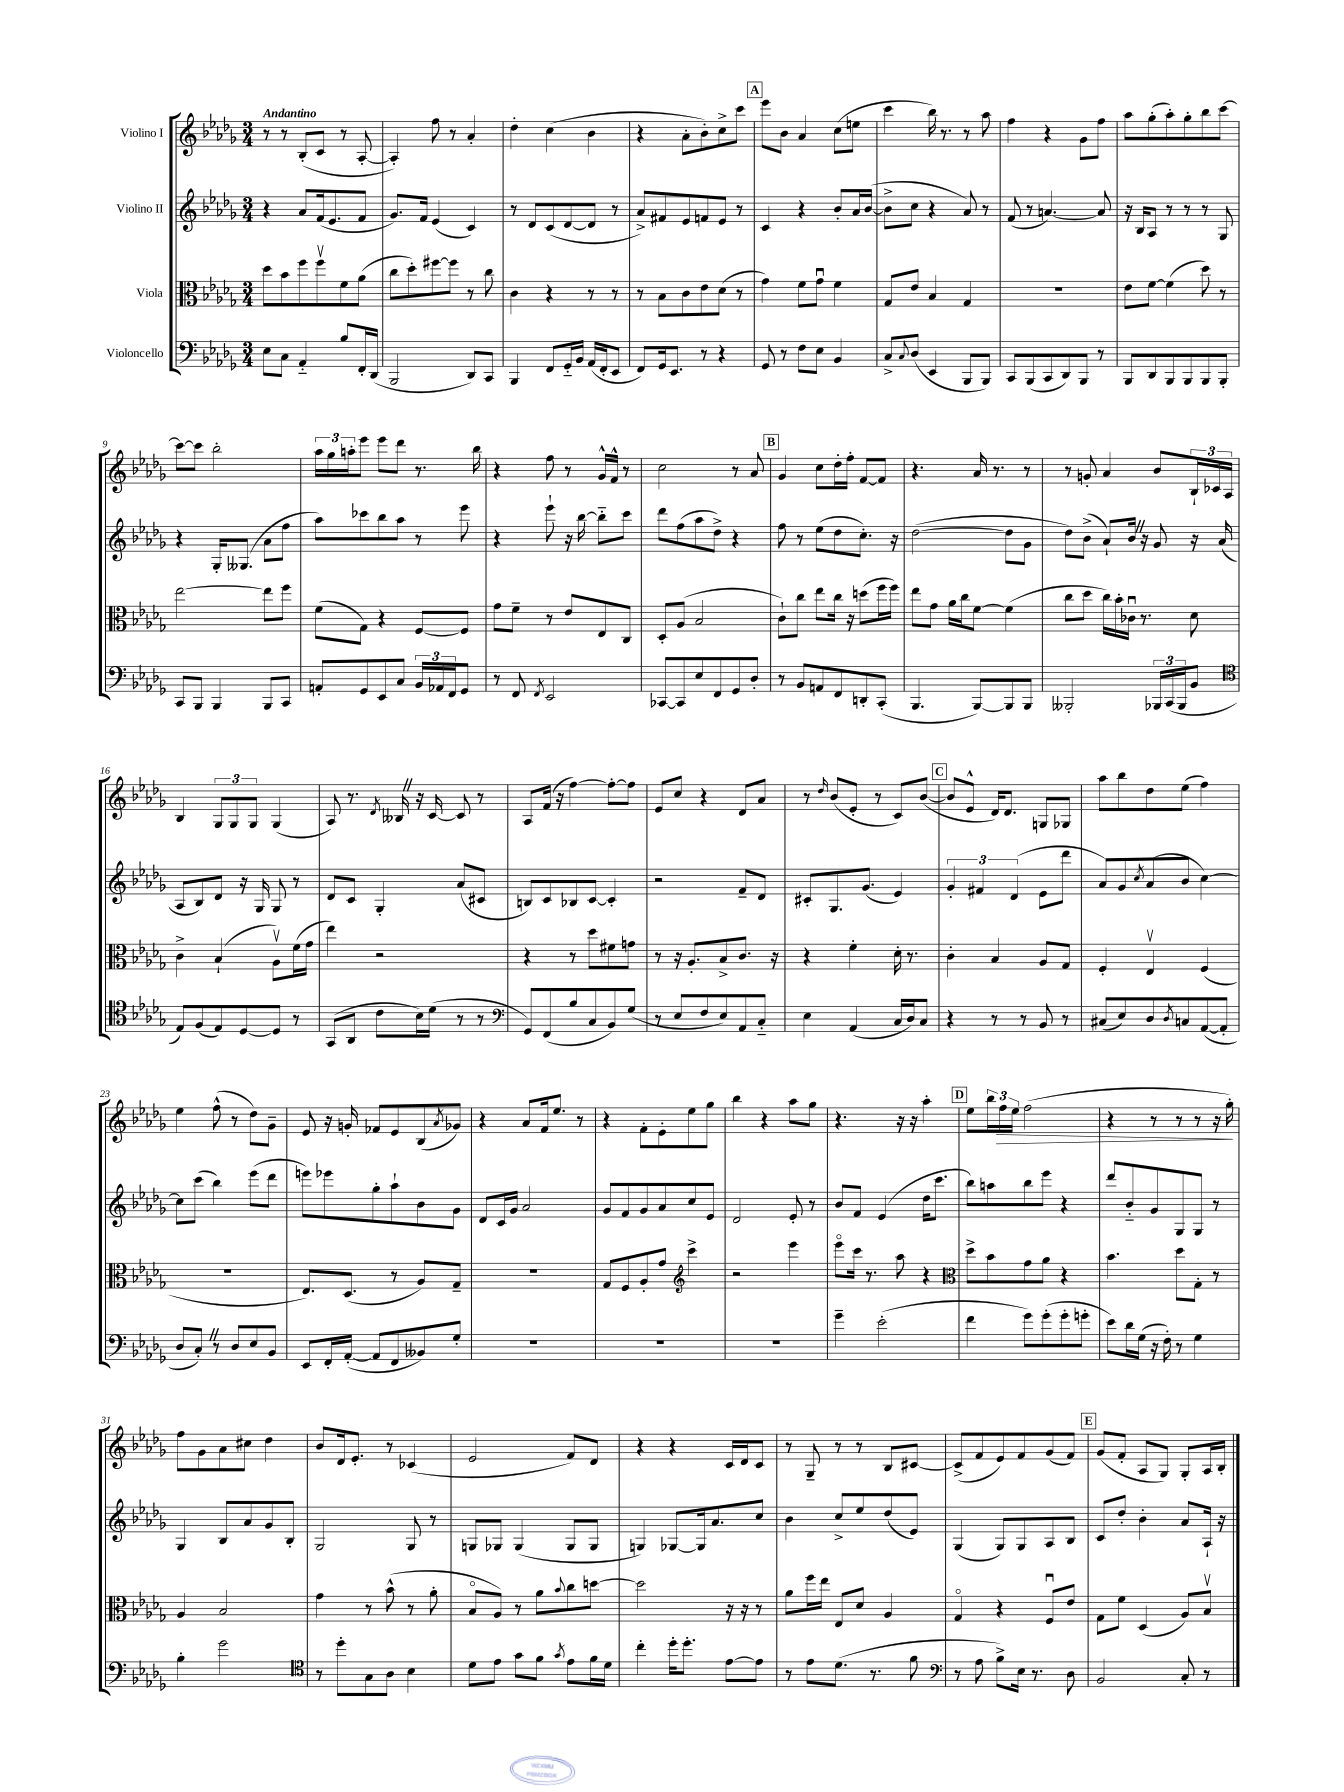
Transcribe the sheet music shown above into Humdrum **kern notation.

**kern	**kern	**kern	**kern
*staff4	*staff3	*staff2	*staff1
*clefF4	*clefC3	*clefG2	*clefG2
*k[b-e-a-d-g-]	*k[b-e-a-d-g-]	*k[b-e-a-d-g-]	*k[b-e-a-d-g-]
*M3/4	*M3/4	*M3/4	*M3/4
8E-\L	8dd-\L	4r	8r
8C\J	8b-\	.	8r
4AA-'~/	8ff\	8a-/L	(8B-'/L
.	8ffv\	(16f/k	8c/J
.	.	8.e-/	.
8B-/L	8f\	.	8r
16FF'/L	(8a-\J	8f/J	[8A-'/
(16DD-/JJ	.	.	.
=	=	=	=
2BBB-/	8cc\L	8.g-/L)	4A-'/])
.	8dd-'\)	.	.
.	.	16f/Jk	.
.	[8ff#\	(4e-/	8ff\
.	8ff#\]J	.	8r
8DD-/L)	8r	4c/)	4a-'/
8CC/J	8cc\	.	.
=	=	=	=
4BBB-/	4c\	8r	4dd-'\
.	.	8d-/L	.
8FF/L	4r	(8c/	(4cc\
16GG-'~/L	.	[8d-/	.
16BB-/JJ	.	.	.
(16AA-/LL	8r	8d-/]J	4b-\
16FF'/J	.	.	.
8EE-/J	8r	8r	.
=	=	=	=
8FF/L)	8r	8a-^/L)	4r
16GG-/k	8B-\L	8f#/	.
8.EE-/J	.	.	.
.	8c\	8e-/	8a-'\L
8r	8e-\	8f/	8b-'\)
4r	(8d-\J	8e-/J	8cc^\
.	8r	8r	8ccc\J
=	=	=	=
8GG-/	4g-\)	4c/	8eee-\L
8r	.	.	8b-\J
8F\L	8f\L	4r	4a-/
8E-\J	8g-u\J	.	.
4BB-/	4f\	8b-'/L	(8cc\L
.	.	16a-/L	8ee\J
.	.	([16b-/JJ	.
=	=	=	=
8C^/L	8G-/L	8b-^\]L	4ccc\
8qqC/	.	.	.
(8D-/J	8e-/J	8cc\J	.
4EE-/	4B-/	4r	16bb-\)
.	.	.	8.r
8BBB-/L	4G-/	8a-/)	8r
8BBB-/J)	.	8r	8aa-\
=	=	=	=
8CC/L	2.r	(8f/	4ff\
(8BBB-/	.	8r	.
8CC/	.	[4.a/)	4r
8DD-/)	.	.	.
8BBB-/J	.	.	8g-\L
8r	.	8a/]	8ff\J
=	=	=	=
8BBB-/L	8e-\L	16r	8aa-\L
.	.	16B-/LK	.
8DD-/	[8f\J	8A-/J	(8gg-'\
8BBB-/	(4f\]	8r	8aa-'\)
8BBB-/	.	8r	8gg-'\
8BBB-/	8dd-\)	8r	8bb-\
8BBB-'/J	8r	8G-/	[8ccc\J
=	=	=	=
8CC/L	[2ee-\	4r	8ccc\_L
8BBB-/J	.	.	8ccc\]J
4BBB-/	.	16G-'/LK	2bb-'\
.	.	(8.G--/J	.
8BBB-/L	8ee-\]L	8a-\L	.
8CC/J	8ff\J	8ff\J	.
=	=	=	=
8AA'/L	(8f\L	8aa-\L)	24aa-\LL
.	.	.	24gg-\
.	.	.	24aa'\J
8GG-/	8G-\J)	8ccc-\	8eee-\J
8EE-/	4r	8bb-\	8eee-\L
8C/J	.	8aa-\J	8ddd-\J
24BB-/LL	[8F/L	8r	8.r
24AA-/	.	.	.
24FF/J	.	.	.
8GG-/J	8F/]J	8eee-\	.
.	.	.	16bb-\
=	=	=	=
8r	8g-\L	4r	4r
8FF/	8f~\J	.	.
8qFF/	.	.	.
2EE-/	8r	8eee-`\	8ff\
.	8e-/L	16r	8r
.	.	[16bb-\	.
.	8E-/	8bb-'~\]L	16g-^^/LL
.	.	.	16f^^/JJ
.	8C/J	8ccc\J	8r
=	=	=	=
[8CC-/L	8D-'/L	8ddd-\L	2cc\
8CC-/]	(8A-/J	(8ff\	.
8E-/	2B-/	8aa-\	.
8FF/	.	8dd-^\J)	.
8GG-/	.	4r	8r
8D-'/J	.	.	8a-/
=	=	=	=
8r	8c`\L)	8ff\	4g-/
8BB-/L	8cc\J	8r	.
8AA/	8ee-\L	(8ee-\L	8cc\L
8FF/	16cc\Jk	8dd-\	16dd-'\L
.	16r	.	16ff'\JJ
8DD'/	(8dd\L	8.cc'\J)	[8f/L
(8CC'/J	16ff\L	.	8f/]J
.	16ff\JJ)	16r	.
=	=	=	=
4.BBB-/	8ee-\L	([2dd-\	4.r
.	8g-\J	.	.
.	16a-\LL	.	.
.	16cc\J	.	.
[8BBB-/L)	[8f\J	.	16a-/
.	.	.	8.r
8BBB-/]	(4f\]	8dd-\]L	.
8BBB-/J	.	8g-\J	8r
=	=	=	=
2BBB--'/	8cc\L	8dd-\L)	8r
.	8dd-\J	(8b-^\J	8g'/
.	16cc\LL)	8a-`/L)	4a-/
.	16b-'\	.	.
.	16c-u\JJ	16b-/Jk	.
.	8.r	16r	.
24BBB-/LL	.	8g-/	8b-/L
(24CC/	.	.	.
24BBB-/J	.	.	.
8BB-/J	8d-\	16r	24B-`/L
.	.	.	24c-/
.	.	(16a-/	.
.	.	.	24A-/JJ
=	=	=	=
*clefC4	*	*	*
8E-/L)	4c^\	8A-/L	4B-/
(8F/	.	8B-/)	.
8E-/)	(4B-`/	8d-/J	12G-/L
.	.	.	12G-/
[8D-/	.	16r	.
.	.	.	12G-/J
.	.	16G-/	.
8D-/]J	8A-v\L)	8G-/	(4G-/
8r	(16f\L	8r	.
.	16g-\JJ	.	.
=	=	=	=
(8GG-/L	4ee-\)	8d-/L	8A-/)
8AA-/J	.	8c/J	8.r
8c\L	2r	4G-'/	.
.	.	.	8qd-/
.	.	.	16B--/
16B-\L)	.	.	16r
(16d-\JJ	.	.	[16c/
8r	.	(8a-/L	8c/]
8r	.	8c#/J	8r
=	=	=	=
*clefF4	*	*	*
8GG-/L)	4r	8B/L)	8A-/L
(8FF/	.	8c/	(16f/Jk
.	.	.	16r
8B-/	8r	8B-/	[4ff\)
8C/	8dd-\L	[8c/J	.
8BB-/)	8f#\	4c'/]	8ff'\_L
(8G-/J	8g\J	.	8ff\]J
=	=	=	=
8r	8r	2r	8e-/L
8E-/L	16r	.	8cc/J
.	8.A-'/L	.	.
8F/	.	.	4r
8E-/)	8B-^/	.	.
8AA-/	8.c/J	8f~/L	8d-/L
8C'~/J	.	8d-/J	8a-/J
.	16r	.	.
=	=	=	=
4E-\	4r	8c#'/L	8r
.	.	.	16qqdd-/
.	.	8.G-/	(8b-/L
(4AA-/	4f'\	.	8e-'/J
.	.	(8.g-/J	.
.	.	.	8r
16C/LL	16d-'\	4e-/)	8c/L)
16D-/J)	8.r	.	.
8C/J	.	.	([8b-/J
=	=	=	=
4r	4c'\	6g-'/	8b-/]L
.	.	.	8e-^^/J
.	.	6f#/	.
8r	4B-/	.	16d-/LK)
.	.	.	8.d-/J
.	.	(6d-/	.
8r	.	.	.
8BB-/	8A-/L	8e-\L	8G/L
8r	8G-/J	8ddd-\J	8G-/J
=	=	=	=
(8C#/L	4F'/	8a-/L)	8aa-\L
8E-/)	.	8g-/	8bb-\
.	.	8qcc/	.
8D-/	4E-v/	(8a-/	8dd-\
8qD-/	.	.	.
8C/	.	8b-/J	(8ee-\J
([8AA-/	(4F/	[4cc\)	4ff\)
8AA-'/]J	.	.	.
=	=	=	=
8D-/L	2.r	8cc\]L	4ee-\
8C'/J)	.	(8ccc\J	.
8r	.	4bb-\)	(8ff^^\
8D-/L	.	.	8r
8E-/	.	(8eee-\L	8dd-\L)
8BB-/J	.	8ddd-\J	8g-~\J
=	=	=	=
8EE-/L	8.E-/L)	8eee\L)	8e-/
16FF'/L	.	8eee-\	16r
([16AA-'/JJ	(8.D-/J	.	16g'/
8AA-/]L	.	8gg-'\	8f-/L
8FF/	8r	8aa-`\	8e-/
8BB--/)	8A-/L)	8b-\	(8B-/
.	.	.	8qa-/
8G-'/J	8G-~/J	8g-\J	8g-/J)
=	=	=	=
2.r	2.r	8d-/L	4r
.	.	16c/L	.
.	.	16g-/JJ	.
.	.	2a-/	8a-/L
.	.	.	16f/k
.	.	.	8.ee-/J
.	.	.	8r
=	=	=	=
2.r	8G-/L	8g-/L	4r
.	8F/	8f/	.
.	8A-'/	8g-/	8f'\L
.	8g-/J	8a-/	8e-'\
*	*clefG2	*	*
.	4ccc^\	8cc/	8ee-\
.	.	8e-/J	8gg-\J
=	=	=	=
2.r	2r	2d-/	4bb-\
.	.	.	4r
.	4eee-\	8e-'/	8aa-\L
.	.	8r	8gg-\J
=	=	=	=
4g-~\	8eee-o\L	8b-/L	4.r
.	16ccc\Jk	8f/J	.
.	8.r	.	.
(2e-'\	.	(4e-/	.
.	8aa-\	.	16r
.	.	.	16r
.	4r	16dd-\LK	4aa-'\
.	.	8.ccc\J	.
=	=	=	=
*	*clefC3	*	*
4f\	8dd-^\L	8bb-\L)	8ee-\L
.	8b-\	8aa\	24bb-\L
.	.	.	24ff\
.	.	.	24ee-\JJ
8g-\L)	8g-\	8bb-\	(2ff\
(8g-'\	8a-\J	8eee-\J	.
8g-'\	4r	4r	.
8g'\J	.	.	.
=	=	=	=
8e-\L)	4.b-\	8ddd-/L	4r
16d-\L	.	8b-'~/	.
(16G-\JJ	.	.	.
16r	.	8g-/	8r
16F'\)	.	.	.
8r	8dd-\L	8G-/	8r
4G-\	8G-'\J	8G-/J	8r
.	8r	8r	16r
.	.	.	16gg-'\)
=	=	=	=
4B-'\	4A-/	4G-/	8ff\L
.	.	.	8g-\
2g-\	2B-/	8B-/L	8a-\
.	.	8a-/	8cc#\J
.	.	8g-/	4dd-\
.	.	8B-'/J	.
=	=	=	=
*clefC4	*	*	*
8r	4g-\	2G-/	8b-/L
8dd-'\L	.	.	16d-/k
.	.	.	8.e-'/J
8G-\	8r	.	.
8A-\J	(8b-^^\	.	8r
4B-\	8r	8G-/	(4c-/
.	8a-'\	8r	.
=	=	=	=
8d-\L	8B-o/L	8G/L	2e-/
8e-\J	8A-/J)	8G-/J	.
8g-\L	8r	(4G-/	.
8f\J	8a-\L	.	.
8qg-/	8qqb-/	.	.
8e-\L	8cc\	8G-/L	8f/L)
16f\L	[8dd\J	8G-/J	8d-/J
16d-\JJ	.	.	.
=	=	=	=
4cc'\	2dd\]	4G/)	4r
16dd-'\LK	.	[8G-/L	4r
8.dd-'\J	.	.	.
.	.	16G-/]k	.
.	.	8.a-/	.
[8e-\L	16r	.	16c/LL
.	16r	.	16d-/J
8e-\]J	8r	8cc/J	8c/J
=	=	=	=
8r	8a-\L	4b-\	8r
8e-\L	16ff\L	.	8G-~/
.	16ee-\JJ	.	.
(8.d-\J	8E-/L	8cc^/L	8r
.	8d-/J	8ee-/	8r
8.r	.	.	.
.	4A-/	(8dd-/	8B-/L
8f\	.	8e-/J)	[8c#/J
=	=	=	=
*clefF4	*	*	*
8r	4G-o/	(4G-/	(8c#^/]L
8A-\	.	.	8f/
8B-^\L)	4r	8G-/L)	8e-/)
16E-\Jk	.	8G-/	8f/
8.r	.	.	.
.	8Fu/L	8A-/	(8g-/
8D-\	8e-/J	8B-/J	8f/J)
=	=	=	=
2BB-/	8G-\L	8c/L	(8g-/L
.	8f\J	8dd-'/J	8f'/J
.	(4D-/	4b-'\	8A-/L
.	.	.	8G-/J)
8C'/	8A-/L)	8a-/L	8G-'/L
8r	8B-v/J	16A-`/Jk	16A-/L
.	.	16r	16B-'/JJ
==	==	==	==
*-	*-	*-	*-
